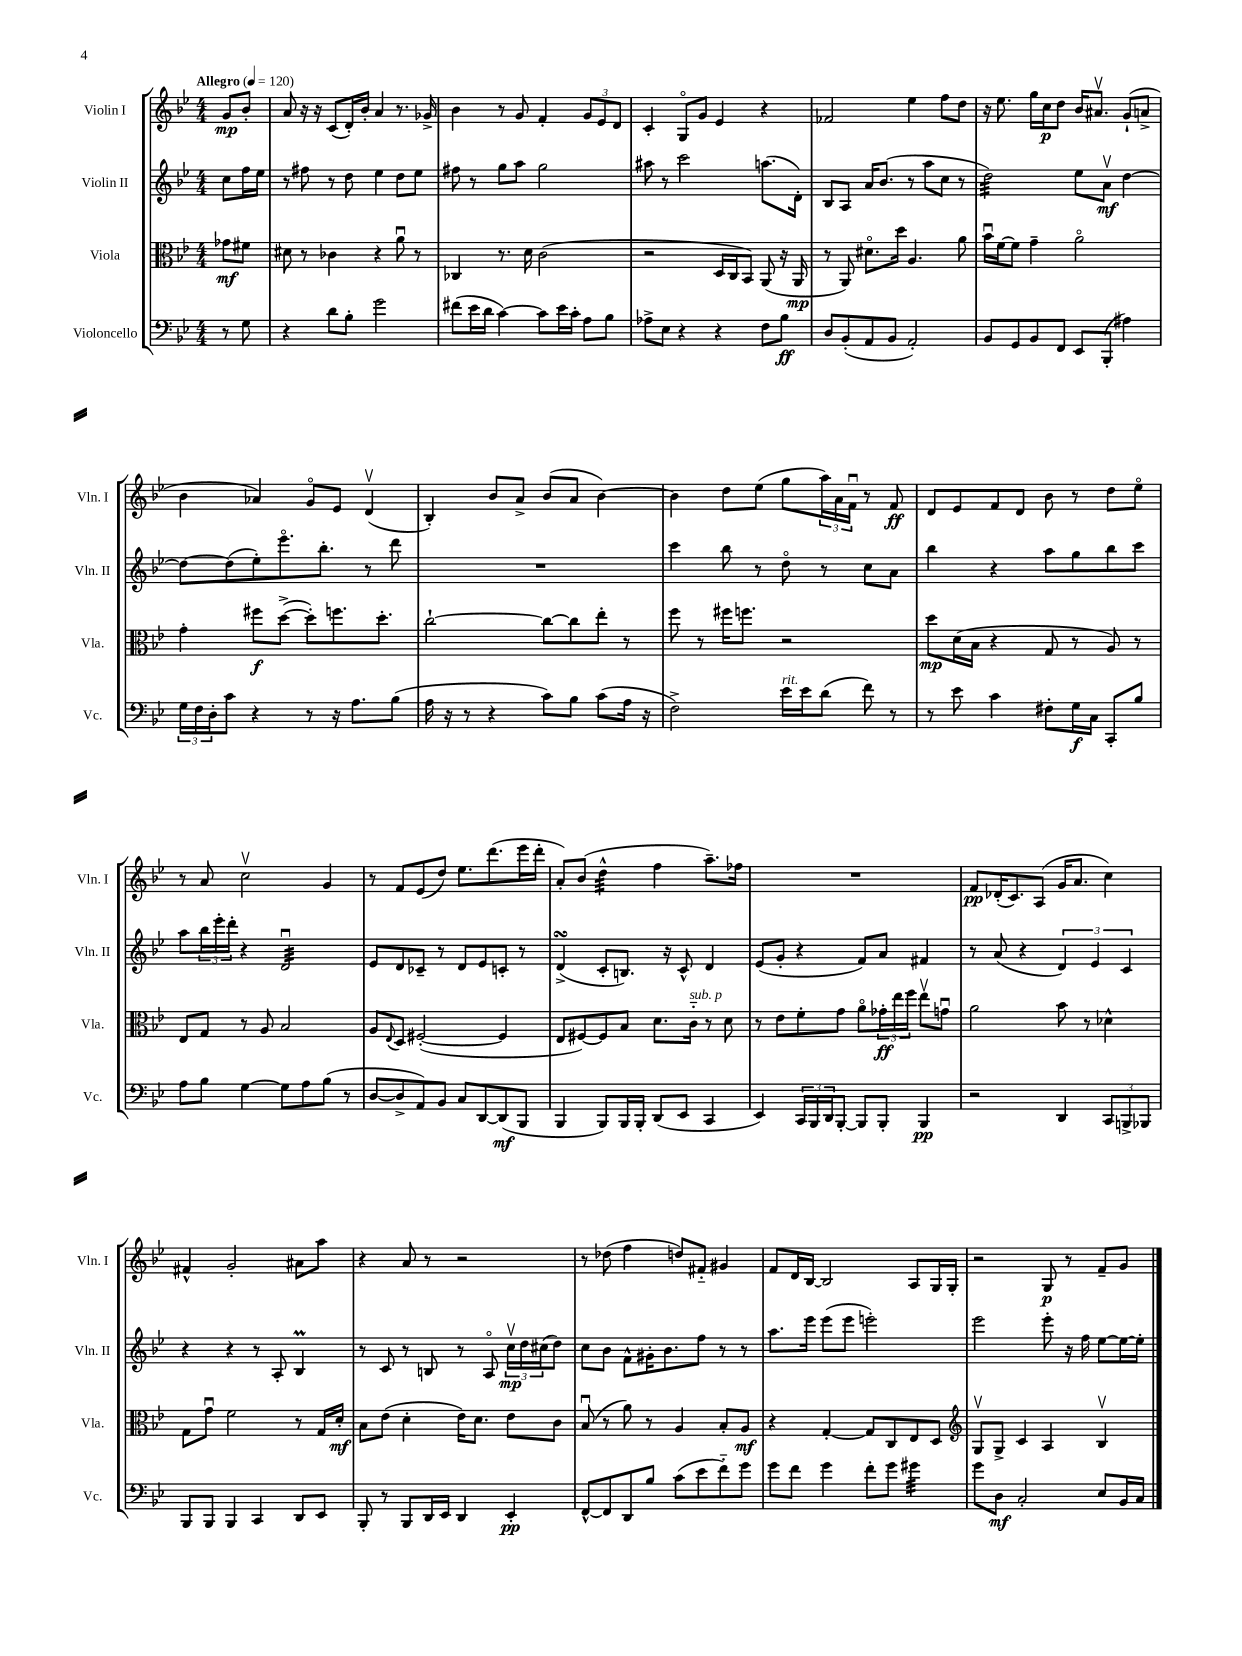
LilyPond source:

<<
\new StaffGroup <<
\new Staff = "s0" \with { instrumentName = "Violin I" shortInstrumentName = "Vln. I" } {
    \clef treble \key bes \major \numericTimeSignature \time 4/4 \partial 4 \tempo "Allegro" 4 = 120
    g'8\mp bes'8-. |
    a'8 r16 r16 c'8( d'16-.) bes'16-. a'4 r8. ges'16-> |
    bes'4 r8 g'8 f'4-. \tuplet 3/2 { g'8 ees'8 d'8 } |
    c'4-. g8\flageolet g'8 ees'4 r4 |
    fes'2 ees''4 f''8 d''8 |
    r16 ees''8. g''16 c''16\p d''8 bes'16 ais'8.\upbow g'8-!( a'8-> |
    bes'4 aes'4) g'8\flageolet ees'8 d'4\upbow( |
    bes4-.) bes'8 a'8-> bes'8( a'8 bes'4~) |
    bes'4 d''8 ees''8( g''8 \tuplet 3/2 { a''16) a'16 f'16\downbow } r8 f'8\ff |
    d'8 ees'8 f'8 d'8 bes'8 r8 d''8 ees''8\flageolet |
    r8 a'8 c''2\upbow g'4 |
    r8 f'8 ees'8( d''8) ees''8. d'''8.( ees'''16 d'''16-. |
    a'8-.) bes'8( d''4:32-^ f''4 a''8.--) fes''16 |
    R1 |
    f'8\pp des'16-.( c'8.) a8( g'16 a'8. c''4) |
    fis'4-^ g'2-. ais'8 a''8 |
    r4 a'8 r8 r2 |
    r8 des''8( f''4 d''8) fis'8-_ gis'4 |
    f'8 d'16 bes16~ bes2 a8 g16 g16-. |
    r2 g8\p r8 f'8-- g'8 \bar "|." |
}
\new Staff = "s1" \with { instrumentName = "Violin II" shortInstrumentName = "Vln. II" } {
    \clef treble \key bes \major \numericTimeSignature \time 4/4 \partial 4
    c''8 f''16 ees''16 |
    r8 fis''8 r8 d''8 ees''4 d''8 ees''8 |
    fis''8 r8 g''8 a''8 g''2 |
    ais''8 r8 c'''2 a''8.( d'16-.) |
    bes8 a8 a'16 bes'8.( r8 a''8 c''8 r8 |
    d''2:32) ees''8 a'8\upbow\mf d''4~ |
    d''8~ d''8( ees''8-.) ees'''8.\flageolet bes''8.-. r8 d'''8 |
    R1 |
    c'''4 bes''8 r8 d''8\flageolet r8 c''8 a'8 |
    bes''4 r4 a''8 g''8 bes''8 c'''8 |
    a''8 \tuplet 3/2 { bes''16 ees'''16-. d'''16-. } r4 d'2:32\downbow |
    ees'8 d'8 ces'8-- r8 d'8 ees'8 c'8-. r8 |
    d'4->\turn( c'8-. b8.) r16 c'8-^ d'4 |
    ees'8( g'8-. r4 f'8) a'8 fis'4 |
    r8 a'8( r4 \tuplet 3/2 { d'4) ees'4 c'4 } |
    r4 r4 r8 a8-. bes4\prall |
    r8 c'8 r8 b8 r8 a8\flageolet \tuplet 3/2 { c''16\upbow\mp d''16 cis''16( } d''8) |
    c''8 bes'8 f'8-^ gis'16-. bes'8. f''8 r8 r8 |
    a''8. ees'''16 ees'''8( ees'''8 e'''2-.) |
    ees'''2 ees'''8-. r16 f''16 ees''8~ ees''16~ ees''16-. \bar "|." |
}
\new Staff = "s2" \with { instrumentName = "Viola" shortInstrumentName = "Vla." } {
    \clef alto \key bes \major \numericTimeSignature \time 4/4 \partial 4
    ges'8\mf fis'8 |
    dis'8 r8 ces'4 r4 a'8\downbow r8 |
    ces4 r8. d'16 c'2( |
    r2 d16 c16 bes,8) a,8( r16 a,16\mp |
    r8 a,8) dis'8.\flageolet d''16 a4. a'8 |
    bes'16\downbow f'16~ f'8 g'4-- a'2\flageolet |
    g'4-. fis''8\f d''8~->( d''8-.) f''8. d''8.-. |
    c''2~-! c''8~ c''8 ees''8-. r8 |
    f''8 r8 fis''16 f''8. r2 |
    d''8\mp d'16( bes16 r4 g8 r8 a8) r8 |
    ees8 g8 r8 a8 bes2 |
    a8 \appoggiatura { ees8 } d8 fis2~-.( fis4 |
    ees8 fis8~) fis8 bes8 d'8. c'16-_^\markup { \italic "sub. p" } r8 d'8 |
    r8 ees'8 f'8-. g'8 a'8\flageolet \tuplet 3/2 { ges'16-.\ff ees''16 f''16 } ees''8\upbow g'8\downbow |
    a'2 bes'8 r8 des'4-^ |
    g8 g'8\downbow f'2 r8 g16 d'16-.\mf |
    bes8 ees'8( d'4-. ees'16) d'8. ees'8 c'8 |
    bes8\downbow( r8 a'8) r8 a4 bes8-. a8\mf |
    r4 g4~-. g8 c8 ees8 d8 |
    \clef treble g8\upbow g8-> c'4 a4 bes4\upbow \bar "|." |
}
\new Staff = "s3" \with { instrumentName = "Violoncello" shortInstrumentName = "Vc." } {
    \clef bass \key bes \major \numericTimeSignature \time 4/4 \partial 4
    r8 g8 |
    r4 d'8 bes8-. g'2 |
    fis'8( ees'16 d'16 c'4~) c'8 ees'16 c'16-. a8 bes8 |
    aes8-> ees8 r4 r4 f8 bes8\ff |
    d8 bes,8-.( a,8 bes,8 a,2-.) |
    bes,8 g,8 bes,8 f,8 ees,8 bes,,8-.( ais4) |
    \tuplet 3/2 { g16 f16 d16-. } c'8 r4 r8 r16 a8. bes8( |
    a16 r16 r8 r4 c'8) bes8 c'8( a16 r16 |
    f2->) ees'16^\markup { \italic "rit." } ees'16 d'8( f'8) r8 |
    r8 ees'8 c'4 fis8-. g16\f c16 c,8-. bes8 |
    a8 bes8 g4~ g8 a8 bes8( r8 |
    d8~ d8-> a,8) bes,8 c8 d,8~ d,8\mf( bes,,8 |
    bes,,4 bes,,8) bes,,16 bes,,16-. d,8( ees,8 c,4 |
    ees,4) \tuplet 3/2 { c,16 bes,,16 d,16 } bes,,8~-. bes,,8 bes,,8-. bes,,4\pp |
    r2 d,4 \tuplet 3/2 { c,8 b,,8-> bes,,8 } |
    bes,,8 bes,,8 bes,,4 c,4 d,8 ees,8 |
    bes,,8-. r8 bes,,8 d,16 ees,16 d,4 ees,4-.\pp |
    f,8~-^ f,8 d,8 bes8 c'8( ees'8 f'8-_) g'8 |
    g'8 f'8 g'4 f'8-. g'8 gis'4:32 |
    g'8 d8\mf c2-. ees8 bes,16 c16 \bar "|." |
}
>>
>>
\layout { \context { \Score \remove "Bar_number_engraver" } }
